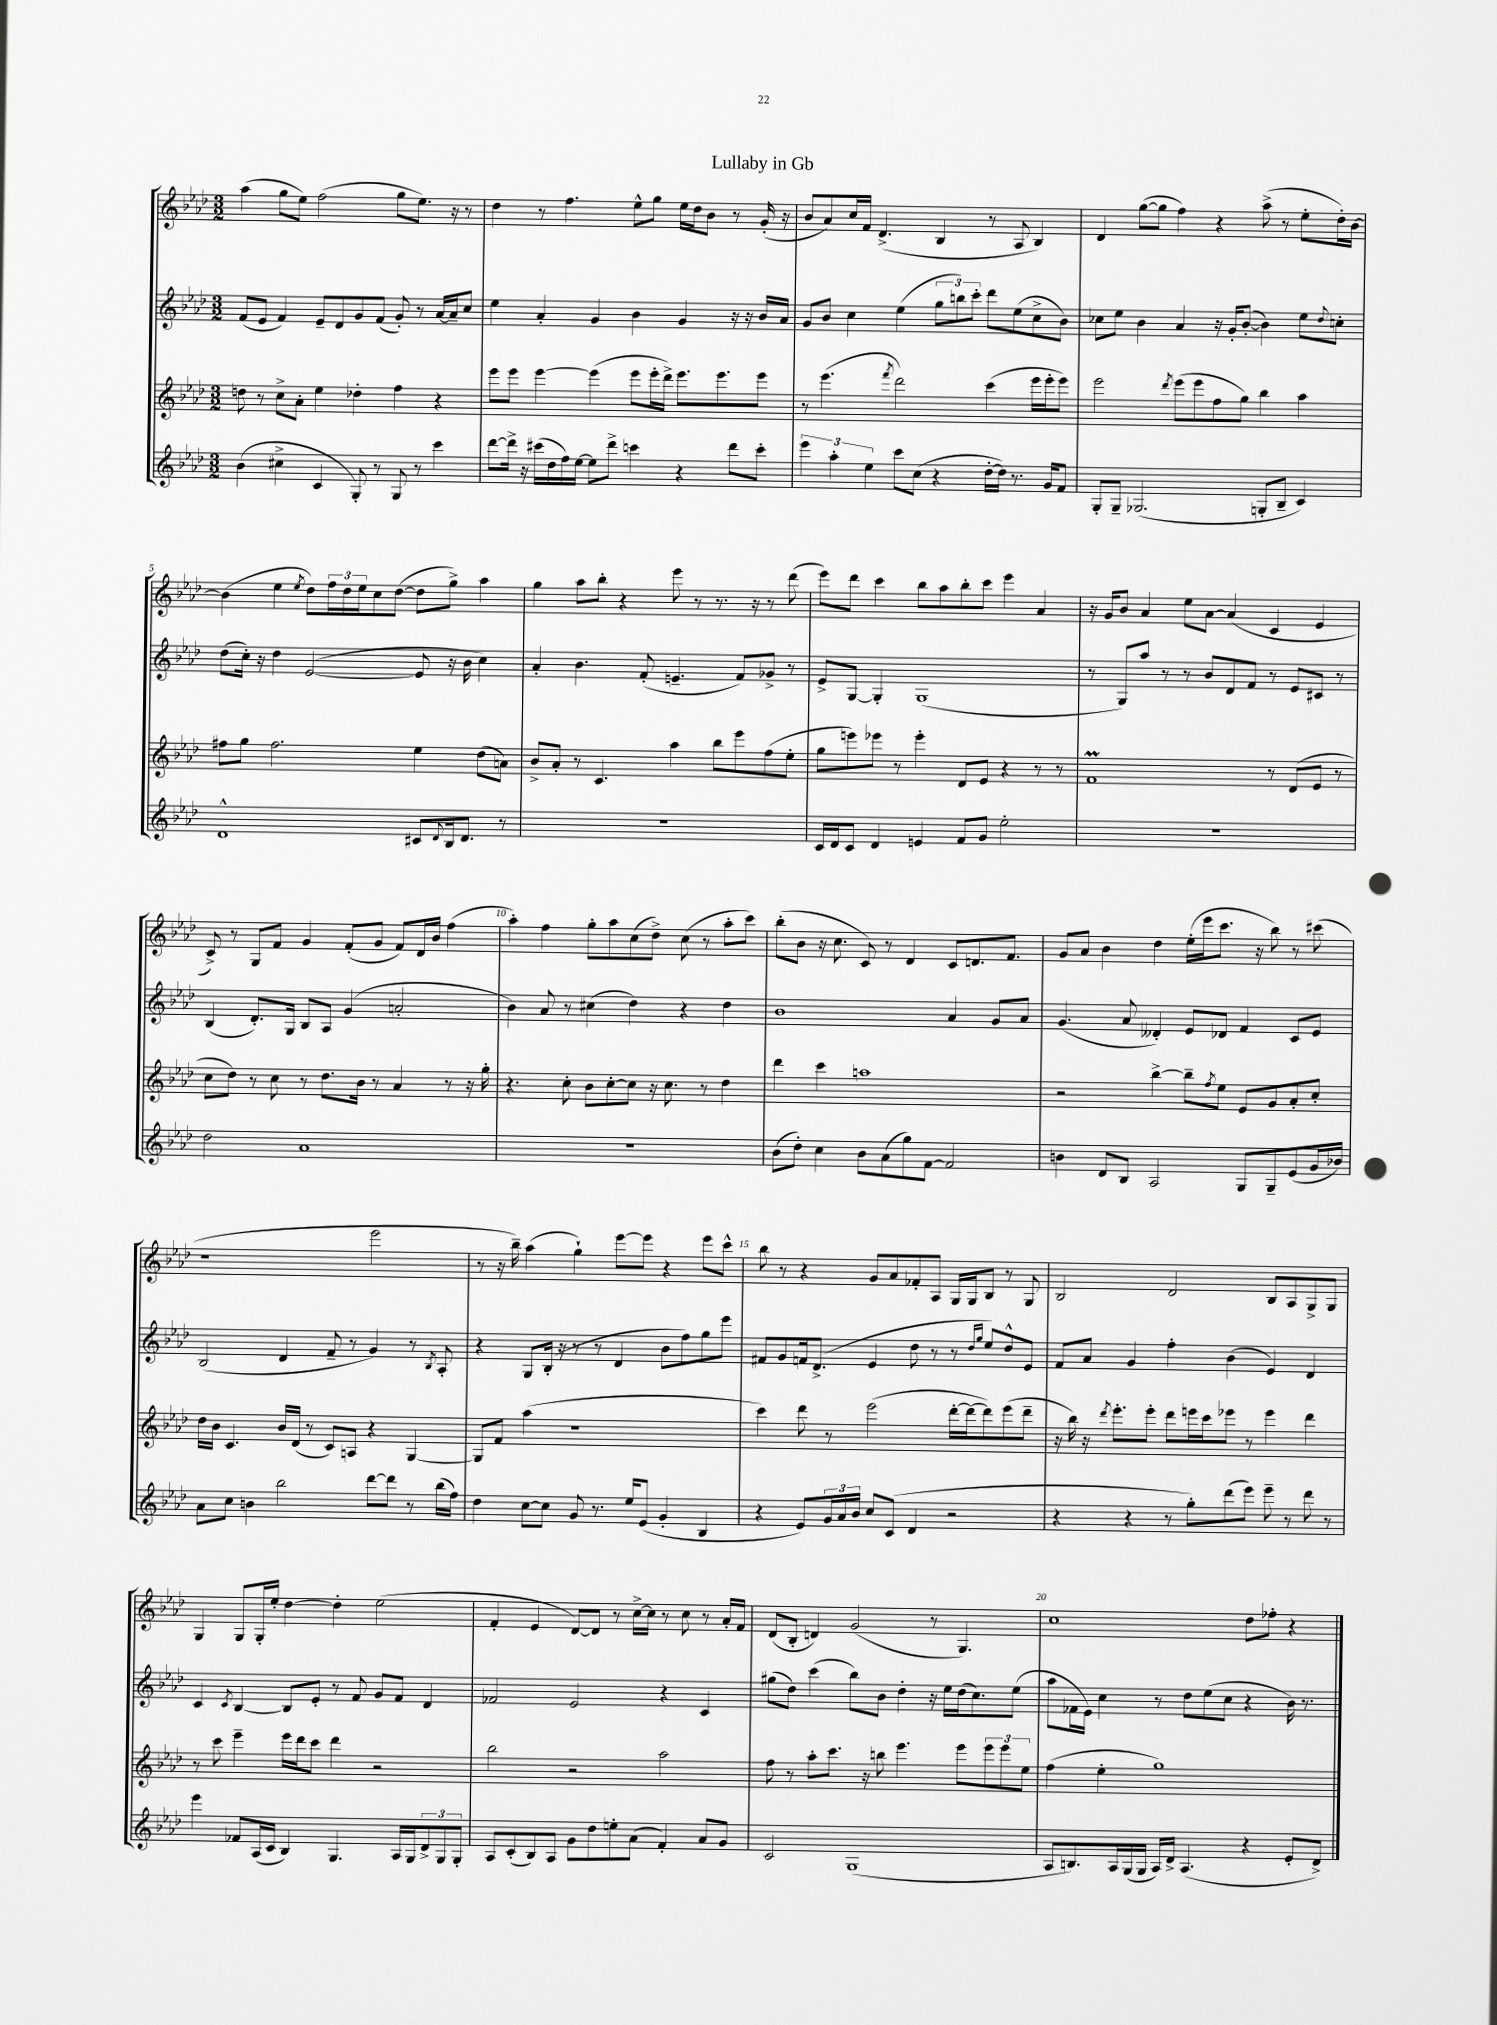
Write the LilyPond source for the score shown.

\header { title = "Lullaby in Gb" }
<<
\new StaffGroup <<
\new Staff = "s0" {
    \clef treble \key aes \major \numericTimeSignature \time 3/2
    aes''4( g''8 ees''8) f''2( g''8 ees''8.) r16 r8 |
    des''4 r8 f''4. ees''8-^ g''8 ees''16 des''16 bes'8 r8 g'16-.( r16 |
    bes'8 aes'8) c''16 f'16 des'4.->( bes4 r8 aes8 bes4) |
    des'4 g''8~( g''8 f''4) r4 aes''8->( r8 ees''8-. des''16-.) bes'16~ |
    bes'4( ees''4 \acciaccatura { ees''8 } des''8) \tuplet 3/2 { f''16 des''16 ees''16 } c''8 des''8~( des''8 g''8->) aes''4 |
    g''4 aes''8 bes''8-. r4 ees'''8 r8 r8. r16 r8 des'''8( |
    ees'''8) des'''8 c'''4 bes''8 aes''8 bes''8-. c'''8 ees'''4 aes'4 |
    r16 g'16 bes'8 aes'4 ees''8 aes'8~ aes'4( c'4 ees'4 |
    c'8->) r8 g8 f'8 g'4 f'8-.( g'8 f'8) des'16 bes'16 f''4( |
    aes''4-.) f''4 g''8-. aes''8 c''8( des''8->) c''8( r8 aes''8-. c'''8) |
    bes''8-.( bes'8 r16 c''8. c'8) r8 des'4 c'8 d'8. f'8. |
    g'8 aes'8 bes'4 des''4 ees''16-.( ees'''16 c'''8. r16 bes''8) r8 cis'''8( |
    r1 ees'''2 |
    r8 r16 bes''16--) aes''4( g''4-!) ees'''8~ ees'''8 r4 ees'''8 c'''8-^ |
    bes''8 r8 r4 g'8 aes'8 fes'8-. aes8 g16 g16 bes8 r8 g8 |
    bes2 des'2 bes8 aes8 g8-> g8 |
    g4 g8 g16-. ees''16-. des''4~ des''4-. ees''2( |
    f'4-. ees'4 des'8~) des'8 r8 c''16~-> c''16 r8 c''8 r8 aes'16-. f'16 |
    des'8( bes8-. d'4) g'2( r8 g4.) |
    c''1 des''8 fes''8-. r4 \bar "|." |
}
\new Staff = "s1" {
    \clef treble \key aes \major \numericTimeSignature \time 3/2
    f'8( ees'8 f'4) ees'8-- des'8 g'8 f'8( g'8-.) r8 aes'16~ aes'16-- c''8 |
    ees''4 aes'4-. g'4 bes'4 g'4 r16 r16 bes'16 aes'16 |
    g'8 bes'8 c''4 ees''4( \tuplet 3/2 { g''8 b''8) c'''8-. } des'''8 ees''8( c''8-> bes'8) |
    ces''8 ees''8 bes'4 aes'4 r16 g'16-. bes'8~-.( bes'4) ees''8 \appoggiatura { des''8 } c''8-. |
    des''8( c''16-.) r16 des''4 ees'2~( ees'8 r16 bes'16 c''4) |
    aes'4-. bes'4. f'8-.( e'4.-- f'8) ges'8-> r8 |
    ees'8-> g8~ g4-. g1( |
    r8 g8) aes''8 r8 r8 bes'8 des'8 f'8 r8 ees'8 cis'8 r8 |
    bes4( des'8.-.) g16 bes8 aes8 g'4( a'2-. |
    bes'4) aes'8 r8 cis''4( des''4) r4 des''4 |
    bes'1 aes'4 g'8 aes'8 |
    g'4.( aes'8 deses'4-.) ees'8 des'8 f'4 c'8 ees'8 |
    bes2( des'4 f'8-- r8 g'4) r8 \acciaccatura { bes8 } aes8-. |
    r4 g8 bes16-.( r16 r8 r8 des'4 bes'8 f''8) g''8 ees'''8 |
    fis'8 g'8 f'16 des'8.->( ees'4 des''8 r8 r8 \grace { des''16 g''16 } ees''8) des''8-^ ees'8 |
    f'8 aes'8 g'4 f''4-. bes'4( ees'4) des'4 |
    c'4 \acciaccatura { c'8 } bes4~ bes8 ees'8-. r8 f'8 g'8 f'8 des'4 |
    fes'2 ees'2 r4 c'4 |
    gis''8( des''8) c'''4( bes''8) bes'8 des''4-. r16 ees''16 des''16( c''8.) ees''8( |
    aes''8 fes'16 ees'16) c''4 r8 des''8 ees''8( c''8 r4 bes'16) r8. \bar "|." |
}
\new Staff = "s2" {
    \clef treble \key aes \major \numericTimeSignature \time 3/2
    d''8 r8 c''8-> aes'8-. ees''4 des''4-. f''4 r4 |
    ees'''8 ees'''8 ees'''4~ ees'''4( ees'''8 ees'''16-. des'''16->) ees'''8. ees'''8. ees'''8 |
    r8 ees'''4.( \acciaccatura { f'''8 } des'''2) c'''4( ees'''16 ees'''16-. ees'''8) |
    ees'''2 \acciaccatura { des'''8 } ees'''8( ees'''8 f''8 g''8) bes''4 aes''4 |
    fis''8 g''8 fis''2. ees''4 des''8( a'8) |
    bes'8-> aes'8-. r8 c'4. aes''4 bes''8 ees'''8 f''8( ees''8-. |
    g''8 e'''8) ees'''8 r8 ees'''4-. des'8 ees'8 r4 r8 r8 |
    f'1\prall r8 des'8( ees'8 r8 |
    c''8 des''8) r8 c''8 r8 des''8. bes'16 r8 aes'4 r8 r16 g''16-. |
    r4. c''8-. bes'8 c''8~-. c''8 r16 c''8. r8 des''4 |
    des'''4 c'''4 a''1 |
    r2 bes''4~-> bes''8-- \acciaccatura { f''8 } ees''8 ees'8 g'8 aes'8-. c''8-. |
    des''16 bes'16 c'4. bes'16 des'16( r8 c'8) a8 r4 g4~ |
    g8 f'8 aes''4( r1 |
    c'''4) des'''8 r8 ees'''2( des'''16~-. des'''16~ des'''8) ees'''8( des'''8-- |
    r16 bes''16) r16 \acciaccatura { des'''8 } ees'''8.-. ees'''8-. des'''8 e'''16 c'''16 ees'''8 r8 ees'''4 des'''4 |
    r8 c'''8 ees'''4-- ees'''16 des'''16 c'''8 des'''4 r2 |
    bes''2 r2 aes''2 |
    f''8 r8 aes''8-. c'''8. r16 b''8 ees'''4. ees'''8 \tuplet 3/2 { ees'''8 ees'''8 ees''8 } |
    f''4( ees''4-. g''1) \bar "|." |
}
\new Staff = "s3" {
    \clef treble \key aes \major \numericTimeSignature \time 3/2
    bes'4( cis''4-> c'4 g8-.) r8 g8 r8 c'''4 |
    des'''8~ des'''16-> r16 cis'''16( des''16 f''16) ees''16~ ees''8 des'''8-> c'''4 r4 des'''8 c'''8-. |
    \tuplet 3/2 { ees'''4 aes''4-. ees''4 } c'''8 c''8( r4 des''16~-. des''16) r8. g'16 f'8 |
    g8-. g8-- ges2.( g8-. bes8-- c'4) |
    des'1-^ cis'8 \appoggiatura { des'8 } bes16 des'8. r8 |
    R1. |
    c'16 des'16 c'8 des'4 e'4 f'8 g'8 ees''2-. |
    R1. |
    des''2 aes'1 |
    R1. |
    bes'8( des''8-.) c''4 bes'8 aes'8( g''8) f'8~ f'2 |
    b'4 des'8 bes8 aes2 g8 g8-- ees'8( g'16 bes'16) |
    aes'8 c''8 b'4 bes''2 des'''8~ des'''8 r8 bes''16( f''16) |
    des''4 c''8~ c''8 g'8 r8. ees''16 ees'8( g'4-. bes4 |
    r4 ees'8) \tuplet 3/2 { g'16 aes'16 bes'16 } c''8 c'8( des'4 r2 |
    r4 r4 r8 g''8-.) des'''8( ees'''8) ees'''8-- r8 des'''8 r8 |
    ees'''4 fes'8 aes16( c'16 bes4) g4. aes16 g16 \tuplet 3/2 { des'8-> g8 g8-. } |
    aes8 c'8-.( bes8) aes8 g'8 des''8 e''8-. aes'8( f'4-.) aes'8 g'8 |
    c'2 g1( |
    aes8 b8.) aes16 g16( g16 aes16) des'16-> aes4.( r4 ees'8-. des'8->) \bar "|." |
}
>>
>>
\layout { \context { \Score \override BarNumber.break-visibility = ##(#f #t #t) barNumberVisibility = #(every-nth-bar-number-visible 5) } }
